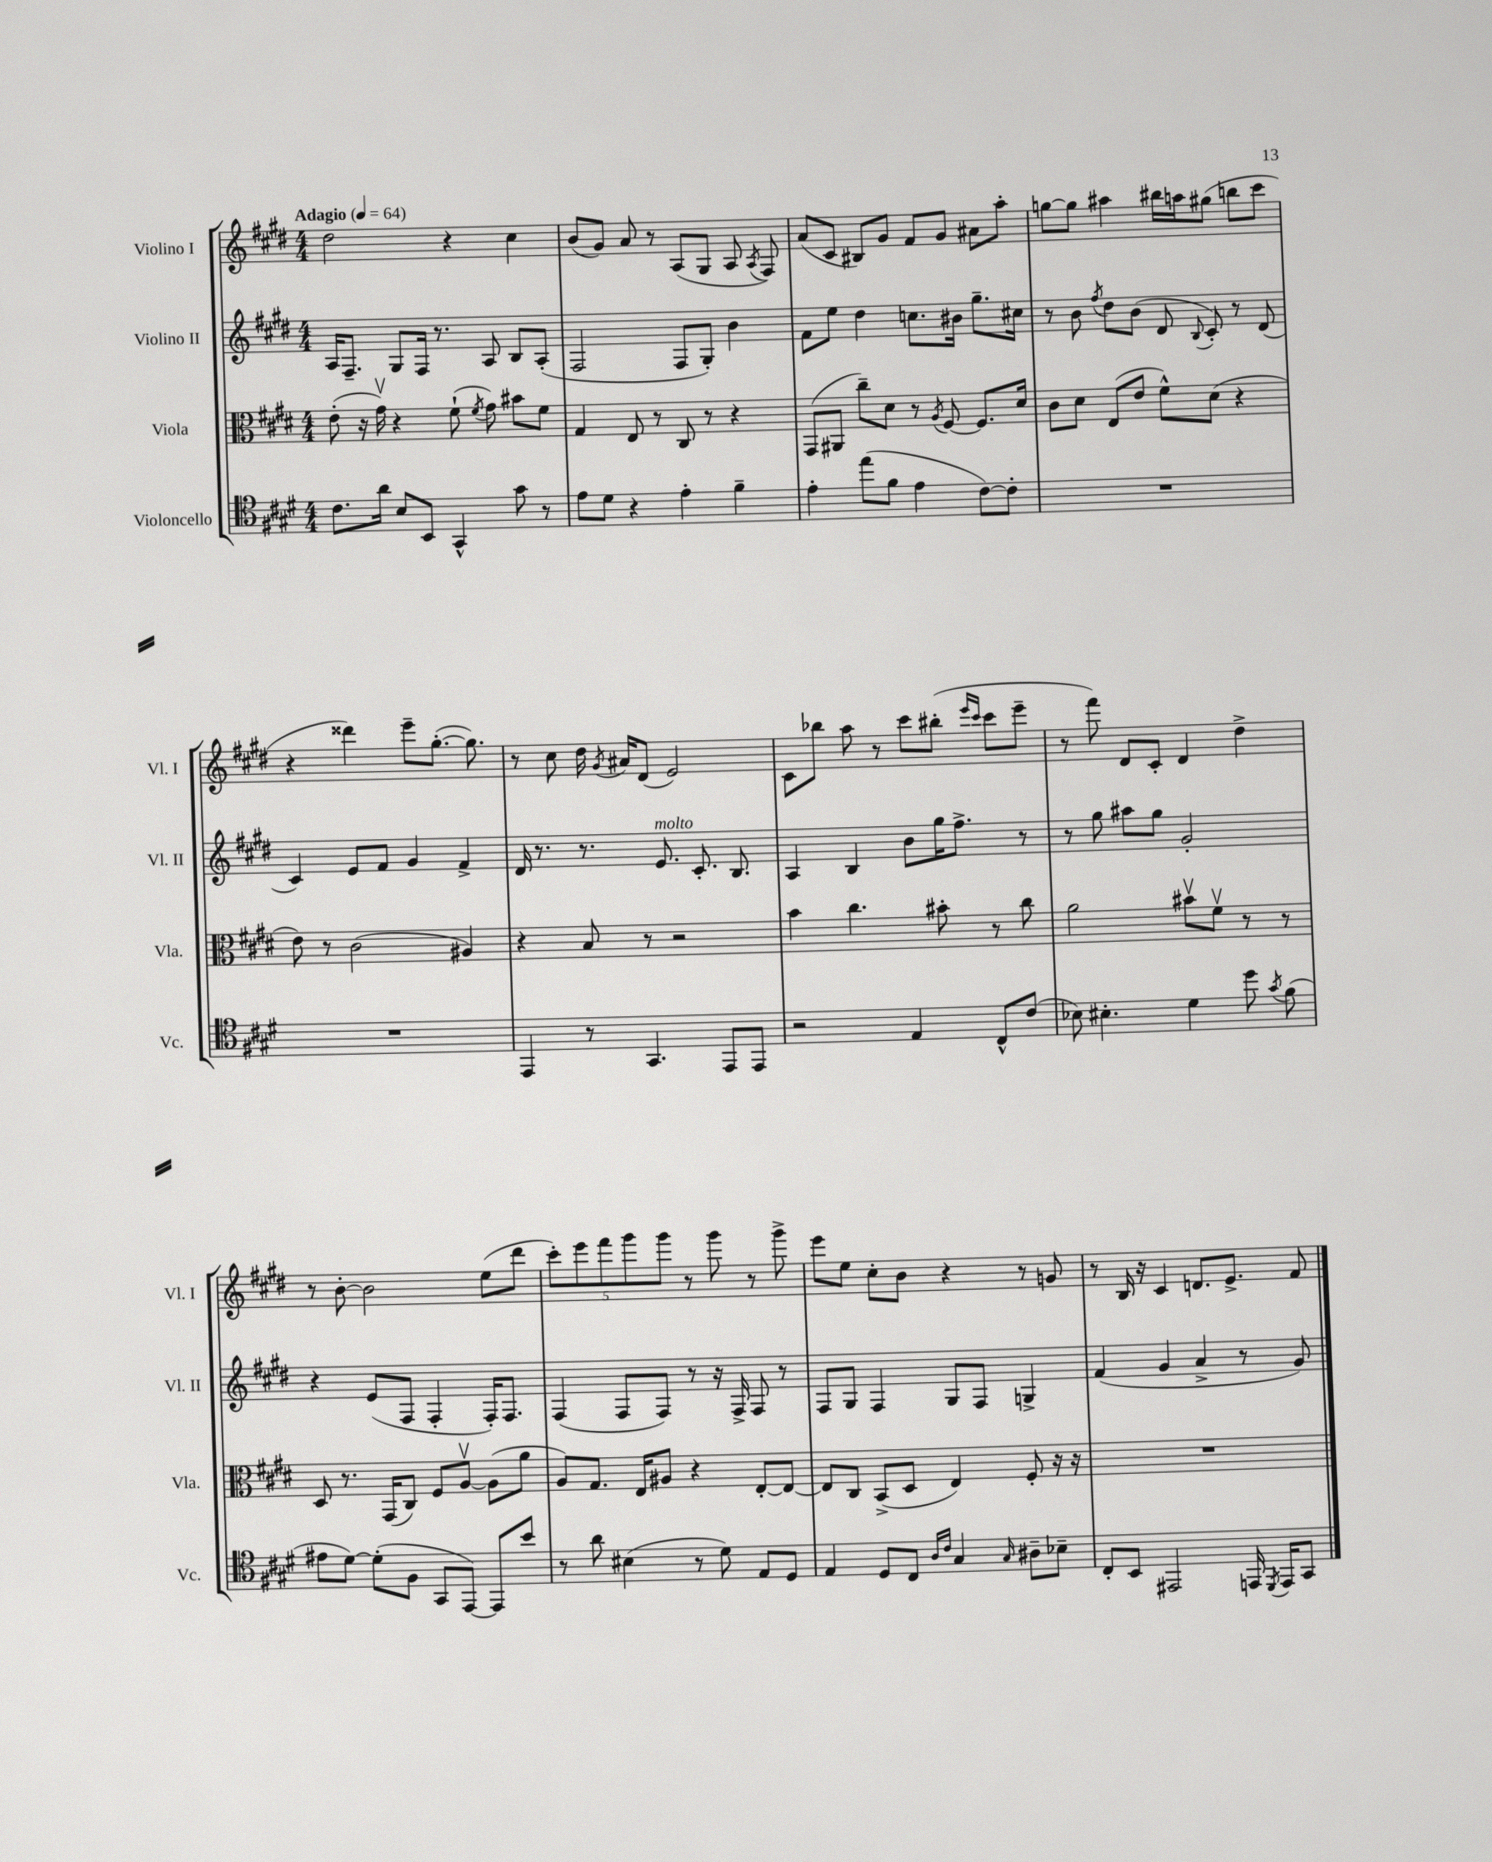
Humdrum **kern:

**kern	**kern	**kern	**kern
*staff4	*staff3	*staff2	*staff1
*clefC4	*clefC3	*clefG2	*clefG2
*k[f#c#g#d#]	*k[f#c#g#d#]	*k[f#c#g#d#]	*k[f#c#g#d#]
*M4/4	*M4/4	*M4/4	*M4/4
*MM64	*MM64	*MM64	*MM64
8.c#\L	(8e'\	16A/LK	2dd#\
.	.	8.F#~/J	.
.	16r	.	.
16a\Jk	16g#v\)	.	.
8B/L	4r	8G#/L	.
8BB/J	.	16F#/Jk	.
.	.	8.r	.
4GG#^^/	(8f#`\	.	4r
.	8qf#/	.	.
.	8g#\)	8A/	.
8g#\	8b#\L	8B/L	4cc#\
8r	8f#\J	(8A'/J	.
=	=	=	=
8e\L	4G#/	2F#/	(8b/L
8d#\J	.	.	8g#/J)
4r	8E/	.	8a/
.	8r	.	8r
4e'\	8C#/	8F#/L	(8A/L
.	8r	8G#'/J)	8G#/J
4f#~\	4r	4b\	8A/
.	.	.	8qA/
.	.	.	8F#/)
=	=	=	=
4e'\	(8GG#/L	8f#\L	(8a/L
.	8AA#/J	8ee\J	8c#/J
(8ee\L	8cc#~\L)	4dd#\	8B#/L)
8f#\J	8d#\J	.	8g#/J
4e\	8r	8.cc\L	8f#/L
.	8qA/	.	.
.	[8F#/	.	8g#/J
.	.	16b#\Jk	.
[8c#\L)	8.F#/]L	8.gg#~\L	8a#\L
8c#'\]J	.	.	8aa'\J
.	16d#/Jk	16cc#\Jk	.
=	=	=	=
1r	8c#\L	8r	[8gg\L
.	8d#\J	8b\	8gg\]J
.	.	8qff#/	.
.	(8E/L	8dd#\L	4aa#\
.	8e/J	(8b\J	.
.	8f#^^\L)	8d#/	16bb#\LL
.	.	.	16aa\J
.	.	8qqB/	.
.	(8d#\J	8c#'/)	(8gg#\J
.	4r	8r	8bb\L
.	.	(8d#/	8ccc#\J
=	=	=	=
1r	8e\)	4c#/)	4r
.	8r	.	.
.	(2c#\	8e/L	4ddd##\)
.	.	8f#/J	.
.	.	4g#/	8eee~\L
.	.	.	([8.gg#'\J
.	4A#/)	4f#^/	.
.	.	.	8.gg#\])
=	=	=	=
4EE/	4r	16d#/	8r
.	.	8.r	.
.	.	.	8cc#\
8r	8B/	8.r	16dd#\
.	.	.	8qg#/
.	.	.	16a#/LK
4.GG#/	8r	.	(8d#/J
.	.	8.e/	.
.	2r	.	2e/)
.	.	8.c#'/	.
8EE/L	.	.	.
.	.	8.B/	.
8EE/J	.	.	.
=	=	=	=
2r	4b\	4A/	8c#\L
.	.	.	8bb-\J
.	4.cc#\	4B/	8aa\
.	.	.	8r
4E/	.	8b\L	8ccc#\L
.	8b#'\	16gg#\K	(8bb#'\J
.	.	8.ff#^\J	.
.	.	.	16qqeee/LL
.	.	.	16qqccc#/JJ
8C#^^/L	8r	.	8ccc#\L
(8c#/J	8cc#\	8r	8eee~\J
=	=	=	=
8B-\)	2a\	8r	8r
4.B#'\	.	8gg#\	8fff#\)
.	.	8aa#\L	8d#/L
.	.	8gg#\J	8c#'/J
4d#\	8b#v\L	2g#'/	4d#/
.	8f#v\J	.	.
8dd#\	8r	.	4dd#^\
8qg#/	.	.	.
(8f#\	8r	.	.
=	=	=	=
8e#\L	8D#/	4r	8r
[8d#\J)	8.r	.	[8b'\
(8d#'\]L	.	(8e/L	2b\]
.	(16GG#/LK	.	.
8F#\J	8C#/J)	8F#/J	.
8GG#/L	8F#/L	4F#'/	.
[8EE/J)	[8Av/J	.	.
8EE/]L	(8A\]L	16F#'/LK)	(8ee\L
.	.	8.F#/J	.
8b/J	8a\J	.	8ddd#\J
=	=	=	=
8r	8A/L)	(4F#/	10ccc#'\L)
.	.	.	10eee\
8a\	8.G#/J	.	.
.	.	.	10fff#\
(4B#\	.	8F#/L	.
.	.	.	10ggg#\
.	16E/LK	.	.
.	8A#/J	8F#/J)	.
.	.	.	10ggg#\J
8r	4r	8r	8r
8d#\)	.	16r	8ggg#\
.	.	16F#^/	.
8E/L	[8E'/L	8F#/	8r
8D#/J	8E/_J	8r	8ggg#^\
=	=	=	=
4E/	8E/]L	8F#/L	8eee\L
.	8C#/J	8G#/J	8ee\J
8D#/L	(8BB^/L	4F#/	8cc#'\L
8C#/J	8D#/J	.	8b\J
16qqA/LL	.	.	.
16qqc#/JJ	.	.	.
4G#/	4E/)	8G#/L	4r
.	.	8F#/J	.
16qqG#/	.	.	.
8A#~\L	8F#'/	4G^/	8r
8B-~\J	16r	.	8g/
.	16r	.	.
=	=	=	=
8C#'/L	1r	(4f#/	8r
8BB/J	.	.	16B/
.	.	.	16r
2EE#/	.	4g#/	4c#/
.	.	4a^/	8.d/L
.	.	.	8.e^/J
16EE/	.	8r	.
8qDD#/	.	.	.
16EE/LK	.	.	.
8GG#/J	.	8g#/)	8f#/
==	==	==	==
*-	*-	*-	*-
